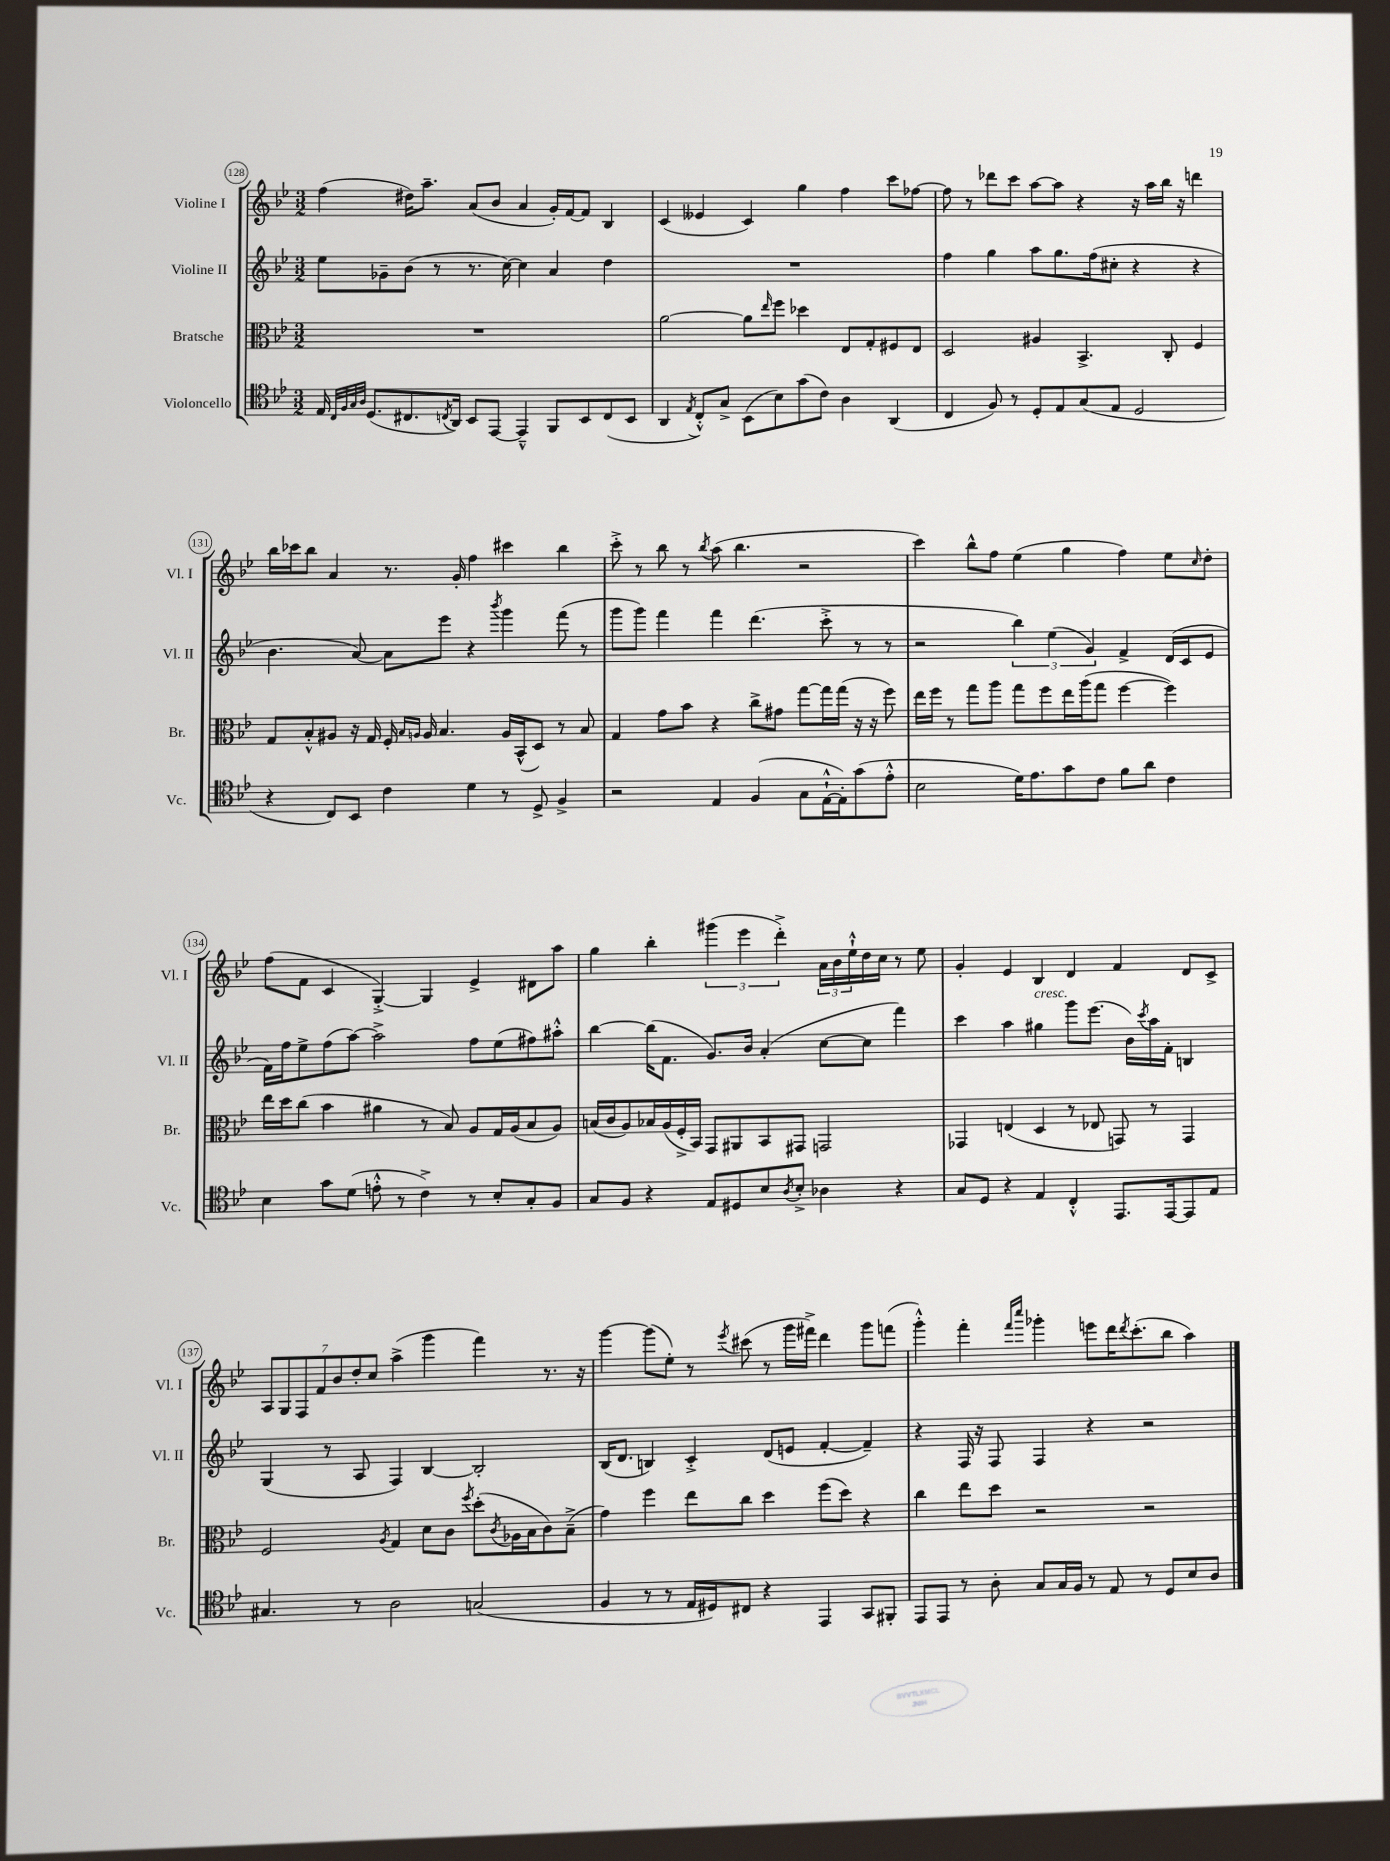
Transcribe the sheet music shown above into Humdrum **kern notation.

**kern	**kern	**kern	**kern
*part4	*part3	*part2	*part1
*staff4	*staff3	*staff2	*staff1
*I"Violoncello	*I"Bratsche	*I"Violine II	*I"Violine I
*I'Vc.	*I'Br.	*I'Vl. II	*I'Vl. I
*clefC4	*clefC3	*clefG2	*clefG2
*k[b-e-]	*k[b-e-]	*k[b-e-]	*k[b-e-]
*M3/2	*M3/2	*M3/2	*M3/2
=128	=128	=128	=128
16E-/	1.r	8ee-\L	(4ff\
32qqC/LLL	.	.	.
32qqF/	.	.	.
32qqG/	.	.	.
32qqA/JJJ	.	.	.
(8.D/L	.	.	.
.	.	8g-X~\	.
8.C#X/	.	(8b-\J	16dd#X\KL)
.	.	.	8.aa~\J
.	.	8r	.
8qCn/	.	.	.
16AA/Jk)	.	.	.
8BB-/L	.	8.r	(8a/L
[8EE-/J	.	.	8b-/J
.	.	[16cc\)	.
4EE-~^^/]	.	4cc\]	4a/
8FF/L	.	4a/	16g'/LL)
.	.	.	[16f/J
8BB-/	.	.	8f/J]
(8C/	.	4dd\	4B-/
8BB-/J	.	.	.
=129	=129	=129	=129
4AA/	[2a\	1.r	(4c/
8qE-/	.	.	.
8C'^^/L)	.	.	4e--X/
8G^/J	.	.	.
(8BB-\L	8a\L]	.	4c/)
.	16qqee-/	.	.
8B-\)	8ff\J	.	.
(8g\	4dd-X\	.	4gg\
8c\J)	.	.	.
4A\	8E-/L	.	4ff\
.	8G'/	.	.
(4AA/	8F#X/	.	8ccc\L
.	8E-/J	.	[8ff-X\J
=130	=130	=130	=130
4C/	2D/	4ff\	8ff-\]
.	.	.	8r
8F/)	.	4gg\	8ddd-X\L
8r	.	.	8ccc\J
8D'/L	4A#X/	8aa\L	[8aa\L
8E-/	.	8.gg\	8aa\J]
(8G/	4.BB-^/	.	4r
.	.	(16ff\k	.
8E-/J	.	8cc#X'\J	.
2D/	.	4r	16r
.	.	.	16aa\LL
.	8C'/	.	16bb-\JJ
.	.	.	16r
.	4F/	4r	4dddn\
!!LO:LB:g=z
=131	=131	=131	=131
4r	8G/L	4.b-\	16bb-\LL
.	.	.	16ccc-X\J
.	8B-'^^/	.	8bb-\J
8C/L)	8A#X/J	.	4a/
8BB-/J	16r	[8a/)	.
.	16G/	.	.
4c\	16F'/	8a\L]	8.r
.	16qqB-/LL	.	.
.	16qqAn/JJ	.	.
.	16A/	.	.
.	4.B-/	8eee-\J	.
.	.	.	16g'/
4d\	.	4r	4ff\
.	.	8qbbb-/	.
8r	16A/LL	4ggg\	4ccc#X\
.	(16BB-^^/J	.	.
8D^/	8D/J)	.	.
4F^/	8r	(8fff\	4bb-\
.	8B-/	8r	.
=132	=132	=132	=132
2r	4G/	8ggg\L	8ccc'^\
.	.	8ggg\J)	8r
.	8g\L	4fff\	8bb-\
.	8b-\J	.	8r
.	.	.	8qbb-/
4E-/	4r	4fff\	(8aa\
.	.	.	4.bb-\
(4F/	8cc^\L	(4.ddd\	.
.	8g#X\J	.	.
8G\L	[8gg\L	.	2r
[16E-`^^\L	16gg\L]	8ccc'^\	.
16E-'\J])	(16gg\JJ	.	.
(8g\	16r	8r	.
.	16r	.	.
8e-'^^\J	8ff\)	8r	.
=133	=133	=133	=133
2B-\	16ee-\LL	2r	4ccc\)
.	16ff\JJ	.	.
.	8r	.	.
.	8gg\L	.	8bb-^^\L
.	8aa\J	.	8ff\J
16d\KL)	8gg\L	6bb-\)	(4ee-\
8.e-\	.	.	.
.	8ff\	.	.
.	.	(6ee-\	.
8g\	16ee-\L	.	4gg\
.	(16aa\J	.	.
.	.	6g/)	.
8c\J	8gg\J	.	.
8f\L	[4ff\	4f^/	4ff\)
8a\J	.	.	.
4c\	4ff\])	(16d/LL	8ee-\L
.	.	16c/J	.
.	.	.	16qqcc/
.	.	8e-/J	8dd'\J
!!LO:LB:g=z
=134	=134	=134	=134
4B-\	16ee-\LL	16f\LL)	(8ff\L
.	16dd\J	16ff\J	.
.	(8cc\J	8ee-^\	8f\J
8g\L	4b-\	(8ff\	4c/
(8d\J	.	[8aa\J)	.
8en'^^\	4a#X\	2aa^\]	[4G'^/)
8r	.	.	.
4c^\)	8r	.	4G/]
.	8B-/)	.	.
8r	8A/L	8ff\L	4e-^/
8B-'/L	16G/L	(8ee-\	.
.	(16A/J	.	.
8G'/	8B-/	8ff#X\)	8d#X\L
8F/J	8A/J)	8aa#X'^^\J	8aa\J
=135	=135	=135	=135
8G/L	(16Bn/LL	[4bb-\	4gg\
.	16c/J	.	.
8F/J	8A/)	.	.
4r	16B-X/L	(16bb-\KL]	4bb-'\
.	(16A/	8.f\J	.
.	16F'^/	.	.
.	16BB-/JJ)	.	.
8E-/L	8GG/L	8.g/L)	(6ggg#X\
8D#X/	8AA#X/	.	.
.	.	.	6eee-\
.	.	16b-/Jk	.
8B-/	8BB-/	(4a'/	.
.	.	.	6ddd'^\)
8qA/	.	.	.
8B-'^/J	8GG#X/J	.	.
4A-X\	2GGn/	[8cc\L	24a\LL
.	.	.	24b-\
.	.	.	24ee-`^^\
.	.	8cc\J]	16dd\
.	.	.	16cc\JJ
4r	.	4fff\)	8r
.	.	.	8ee-\
=136	=136	=136	=136
8G/L	4GG-X/	4ccc\	4g'/
8D/J	.	.	.
4r	(4En/	4aa\	4e-/
!	!	!LO:TX:a:i:t=cresc.	!
4E-/	4D/	4gg#X\	4B-/
4C'^^/	8r	8ggg\L	4d/
.	8E-X/	(8.eee-\J	.
8.EE-/L	8GGn/)	.	4f/
.	.	16b-\LL)	.
.	.	8qccc/	.
.	8r	16aa\	.
[16EE-/k	.	16f'\JJ	.
8EE-/]	4GG/	4Bn/	8d/L
8E-/J	.	.	8c^/J
!!LO:LB:g=z
=137	=137	=137	=137
4.G#X/	2F/	(4G/	14A/L
.	.	.	14G/
.	.	.	14F/
.	.	.	14f/
.	.	8r	.
.	.	.	14b-/
.	.	.	14dd'/
8r	.	8A/	.
.	.	.	14cc/J
.	8qA/	.	.
2A\	4G/	4F/)	(4aa^\
.	8d\L	[4B-/	4ggg\
.	8c\J	.	.
.	8qff/	.	.
(2Gn/	(8dd'\L	2B-'/]	4fff\)
.	8qc/	.	.
.	16A-X\L	.	.
.	16B-\J	.	.
.	8c\)	.	8.r
.	(8B-~^\J	.	.
.	.	.	16r
=138	=138	=138	=138
4F/	4g\)	(16B-/KL	[4ggg\
.	.	8.d/J	.
8r	4ff\	4Bn/)	(8ggg\L]
8r	.	.	8ee-'\J)
16E-/LL	8ee-\L	4c'^/	8r
16D#X/J)	.	.	.
.	.	.	8qeee-/
8C#X/J	8cc\J	.	(8ccc#X\
4r	4dd\	(8d/L	8r
.	.	8en/J	16ggg\LL
.	.	.	16fff#X^\JJ)
4EE-/	(8ff\L	[4f'/	4ddd\
.	8dd\J)	.	.
8GG/L	4r	4f~/])	8ggg\L
8FF#X'/J	.	.	(8fffn\J
=139	=139	=139	=139
8EE-/L	4cc\	4r	4ggg'^^\)
8EE-/J	.	.	.
8r	8ee-\L	16F/	4fff'\
.	.	16r	.
8A'\	8dd\J	8F/	.
.	.	.	16qqfff/LL
.	.	.	16qqcccc/JJ
8G/L	2r	4F/	4ggg-X'\
16G/L	.	.	.
16F/JJ	.	.	.
8r	.	4r	8eeen\L
8E-/	.	.	16ddd\K
.	.	.	8qddd/
.	.	.	(8.ccc'\
8r	2r	2r	.
8D/L	.	.	8bb-\J
8B-/	.	.	4aa\)
8A/J	.	.	.
==	==	==	==
*-	*-	*-	*-
